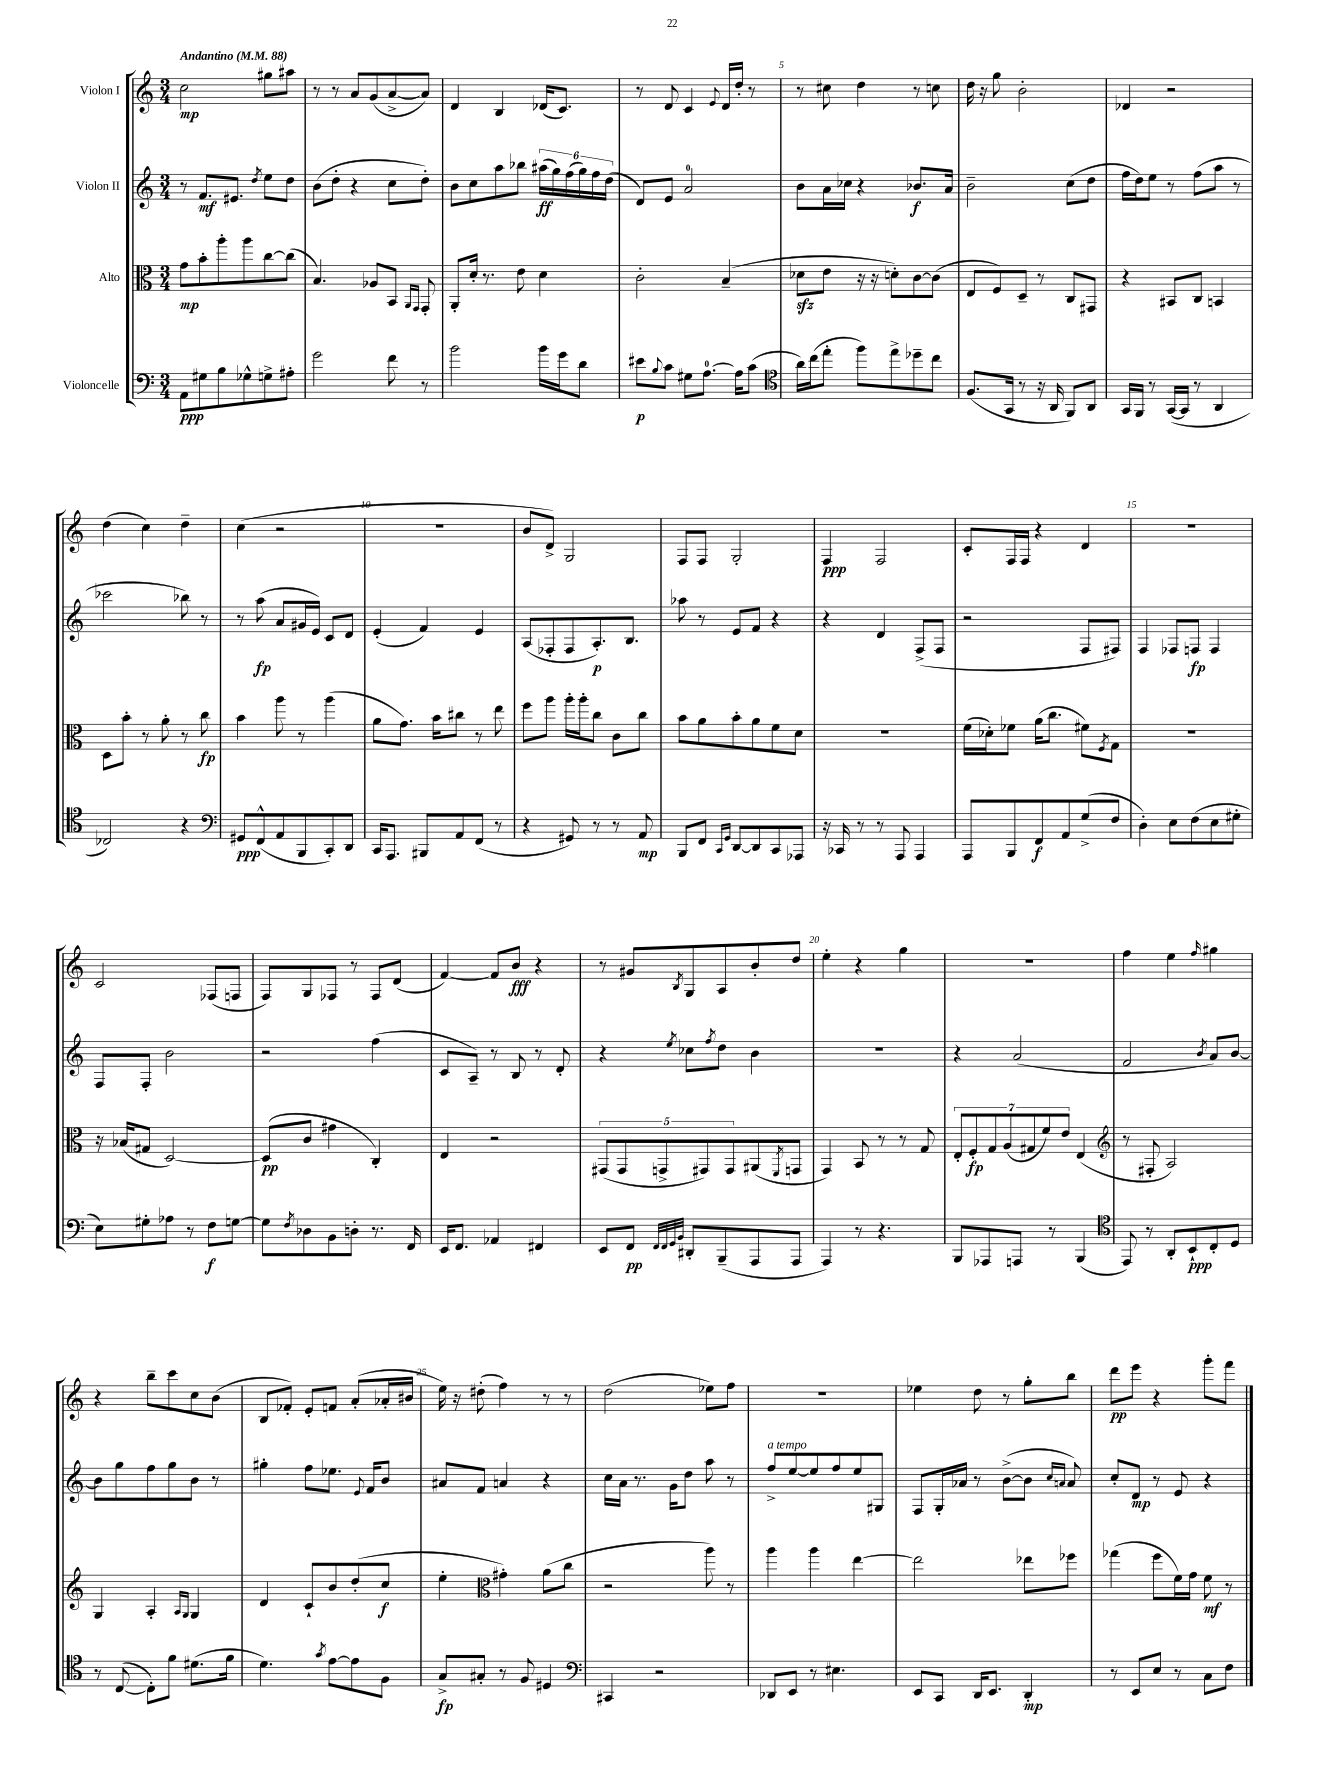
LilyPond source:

<<
\new StaffGroup <<
\new Staff = "s0" \with { instrumentName = "Violon I" } {
    \clef treble \key c \major \numericTimeSignature \time 3/4 \tempo "Andantino" 4 = 88
    c''2\mp gis''8 ais''8 |
    r8 r8 a'8 g'8( a'8~-> a'8) |
    d'4 b4 des'16( c'8.) |
    r8 d'8 c'4 \appoggiatura { e'8 } d'16 d''16-. r8 |
    r8 cis''8 d''4 r8 c''8 |
    d''16 r16 g''8 b'2-. |
    des'4 r2 |
    d''4( c''4) d''4-- |
    c''4( r2 |
    R2. |
    b'8 d'8->) g2 |
    f8 f8 g2-. |
    f4\ppp f2 |
    c'8-. f16 f16 r4 d'4 |
    R2. |
    c'2 fes8( f8 |
    f8) g8 fes8 r8 fes8 d'8( |
    f'4~) f'8 b'8\fff r4 |
    r8 gis'8 \acciaccatura { b8 } g8 a8 b'8-. d''8 |
    e''4-. r4 g''4 |
    R2. |
    f''4 e''4 \grace { f''16 } gis''4 |
    r4 b''8-- c'''8 c''8 b'8( |
    b8 fes'8-.) e'8-. f'8 a'8-.( aes'16-. bis'16 |
    e''16) r16 dis''8-.( f''4) r8 r8 |
    d''2( ees''8) f''8 |
    R2. |
    ees''4 d''8 r8 g''8-. b''8 |
    d'''8\pp e'''8 r4 g'''8-. f'''8 \bar "|." |
}
\new Staff = "s1" \with { instrumentName = "Violon II" } {
    \clef treble \key c \major \numericTimeSignature \time 3/4
    r8 f'8.\mf eis'8. \acciaccatura { d''8 } e''8 d''8 |
    b'8( d''8-. r4 c''8 d''8-.) |
    b'8 c''8 a''8 bes''8 \tuplet 6/4 { ais''16\ff( g''16) f''16( g''16) f''16 d''16( } |
    d'8) e'8 a'2-0 |
    b'8 a'16 ces''16 r4 bes'8.\f a'16 |
    b'2-- c''8( d''8 |
    f''16 d''16) e''8 r8 f''8( a''8 r8 |
    ces'''2 bes''8) r8 |
    r8 a''8\fp( a'8 gis'16 e'16) c'8 d'8 |
    e'4-.( f'4) e'4 |
    a8( fes8-. fes8 a8.-.\p) b8. |
    aes''8 r8 e'8 f'8 r4 |
    r4 d'4 f8->( f8 |
    r2 f8 fis8) |
    f4 fes8 f8\fp f4 |
    f8 f8-. b'2 |
    r2 f''4( |
    c'8 a8--) r8 b8 r8 d'8-. |
    r4 \acciaccatura { e''8 } ces''8 \acciaccatura { f''8 } d''8 b'4 |
    R2. |
    r4 a'2( |
    f'2 \acciaccatura { b'8 } a'8) b'8~ |
    b'8 g''8 f''8 g''8 b'8 r8 |
    gis''4-. f''8 ees''8. \appoggiatura { e'8 } f'16 b'8 |
    ais'8 f'8 a'4 r4 |
    c''16 a'16 r8. g'16 d''8 a''8 r8 |
    f''8->^\markup { \italic "a tempo" } e''8~ e''8 f''8 e''8 gis8 |
    f8 g16-. aes'16 r8 b'8~->( b'8 \grace { c''16 a'16 } a'8) |
    c''8-. d'8\mp r8 e'8 r4 \bar "|." |
}
\new Staff = "s2" \with { instrumentName = "Alto" } {
    \clef alto \key c \major \numericTimeSignature \time 3/4
    g'8\mp b'8-. a''8-. a''8 c''8~ c''8( |
    b4.) aes8 b,8 \grace { a,16 g,16 } g,8-. |
    a,8-. d'16-. r8. e'8 d'4 |
    c'2-. b4--( |
    des'8\sfz e'8 r16 r16 d'8-.) c'8~ c'8( |
    e8 f8) d8-- r8 c8 gis,8 |
    r4 bis,8 c8 b,4 |
    d8 b'8-. r8 a'8-. r8 c''8\fp |
    b'4 a''8 r8 a''4( |
    a'8 g'8.) b'16 cis''8 r8 e''8 |
    f''8 a''8 a''16-. a''16-. c''8 c'8 c''8 |
    b'8 a'8 b'8-. a'8 f'8 d'8 |
    R2. |
    f'16( des'16-.) fes'8 a'16( c''8. fis'8) \acciaccatura { f8 } g8 |
    R2. |
    r16 bes16( gis8 d2~) |
    d8\pp( c'8 gis'4 c4-.) |
    e4 r2 |
    \tuplet 5/4 { gis,8( gis,8 g,8-> gis,8) gis,8 } ais,8( \acciaccatura { f,8 } g,8 |
    g,4) b,8 r8 r8 g8 |
    \tuplet 7/4 { e8-. f8-.\fp g8 a8( gis8 f'8) e'8 } e4( |
    \clef treble r8 fis8-. a2) |
    g4 a4-. \grace { a16 g16 } g4 |
    d'4 c'8-! b'8 d''8-.( c''8\f |
    e''4-. \clef alto gis'4-.) a'8( c''8 |
    r2 a''8) r8 |
    a''4 a''4 e''4~ |
    e''2 ees''8 fes''8 |
    ges''4( f''8 f'16) g'16 f'8\mf r8 \bar "|." |
}
\new Staff = "s3" \with { instrumentName = "Violoncelle" } {
    \clef bass \key c \major \numericTimeSignature \time 3/4
    a,8\ppp gis8 b8 ges8-^ g8-> ais8-. |
    g'2 f'8 r8 |
    b'2 b'16 g'16 d'8 |
    eis'8\p \appoggiatura { b8 } c'8 gis8 a8.-0~ a16 c'8( |
    \clef tenor a'16) c''16( e''8-. f''8) e''8-> des''8-- c''8 |
    f8.( g,16 r8 r16 a,16 f,8) a,8 |
    g,16 f,16 r8 g,16~( g,16 r8 a,4 |
    ces2) r4 |
    \clef bass gis,8\ppp f,8-^( a,8 b,,8 c,8-.) d,8 |
    c,16 a,,8. bis,,8 a,8 f,8( r8 |
    r4 gis,8) r8 r8 a,8\mp |
    b,,8 f,8 \grace { c,16 g,16 } d,8~ d,8 c,8 aes,,8 |
    r16 ces,16 r8 r8 a,,8 a,,4 |
    a,,8 b,,8 f,8\f a,8 g8->( f8 |
    d4-.) e8 f8( e8 gis8-. |
    e8) gis8-. aes8 r8 f8\f g8~ |
    g8 \acciaccatura { f8 } des8 b,8 d8-. r8. f,16 |
    e,16 f,8. aes,4 fis,4 |
    e,8 f,8\pp \grace { f,32 f,32 g,32 b,32 } dis,8-. b,,8--( a,,8 a,,8 |
    a,,4) r8 r4. |
    b,,8 aes,,8 a,,8 r8 b,,4( |
    \clef tenor e,8) r8 a,8-. b,8-!\ppp c8-. d8 |
    r8 c8~( c8-.) f'8 dis'8.( f'16 |
    d'4.) \acciaccatura { g'8 } e'8~ e'8 f8 |
    g8->\fp gis8-. r8 f8 dis4 |
    \clef bass cis,4 r2 |
    des,8 e,8 r8 eis4. |
    e,8 c,8 d,16 e,8. d,4-.\mp |
    r8 e,8 e8 r8 c8 f8 \bar "|." |
}
>>
>>
\layout { \context { \Score \override BarNumber.break-visibility = ##(#f #t #t) barNumberVisibility = #(every-nth-bar-number-visible 5) } }
